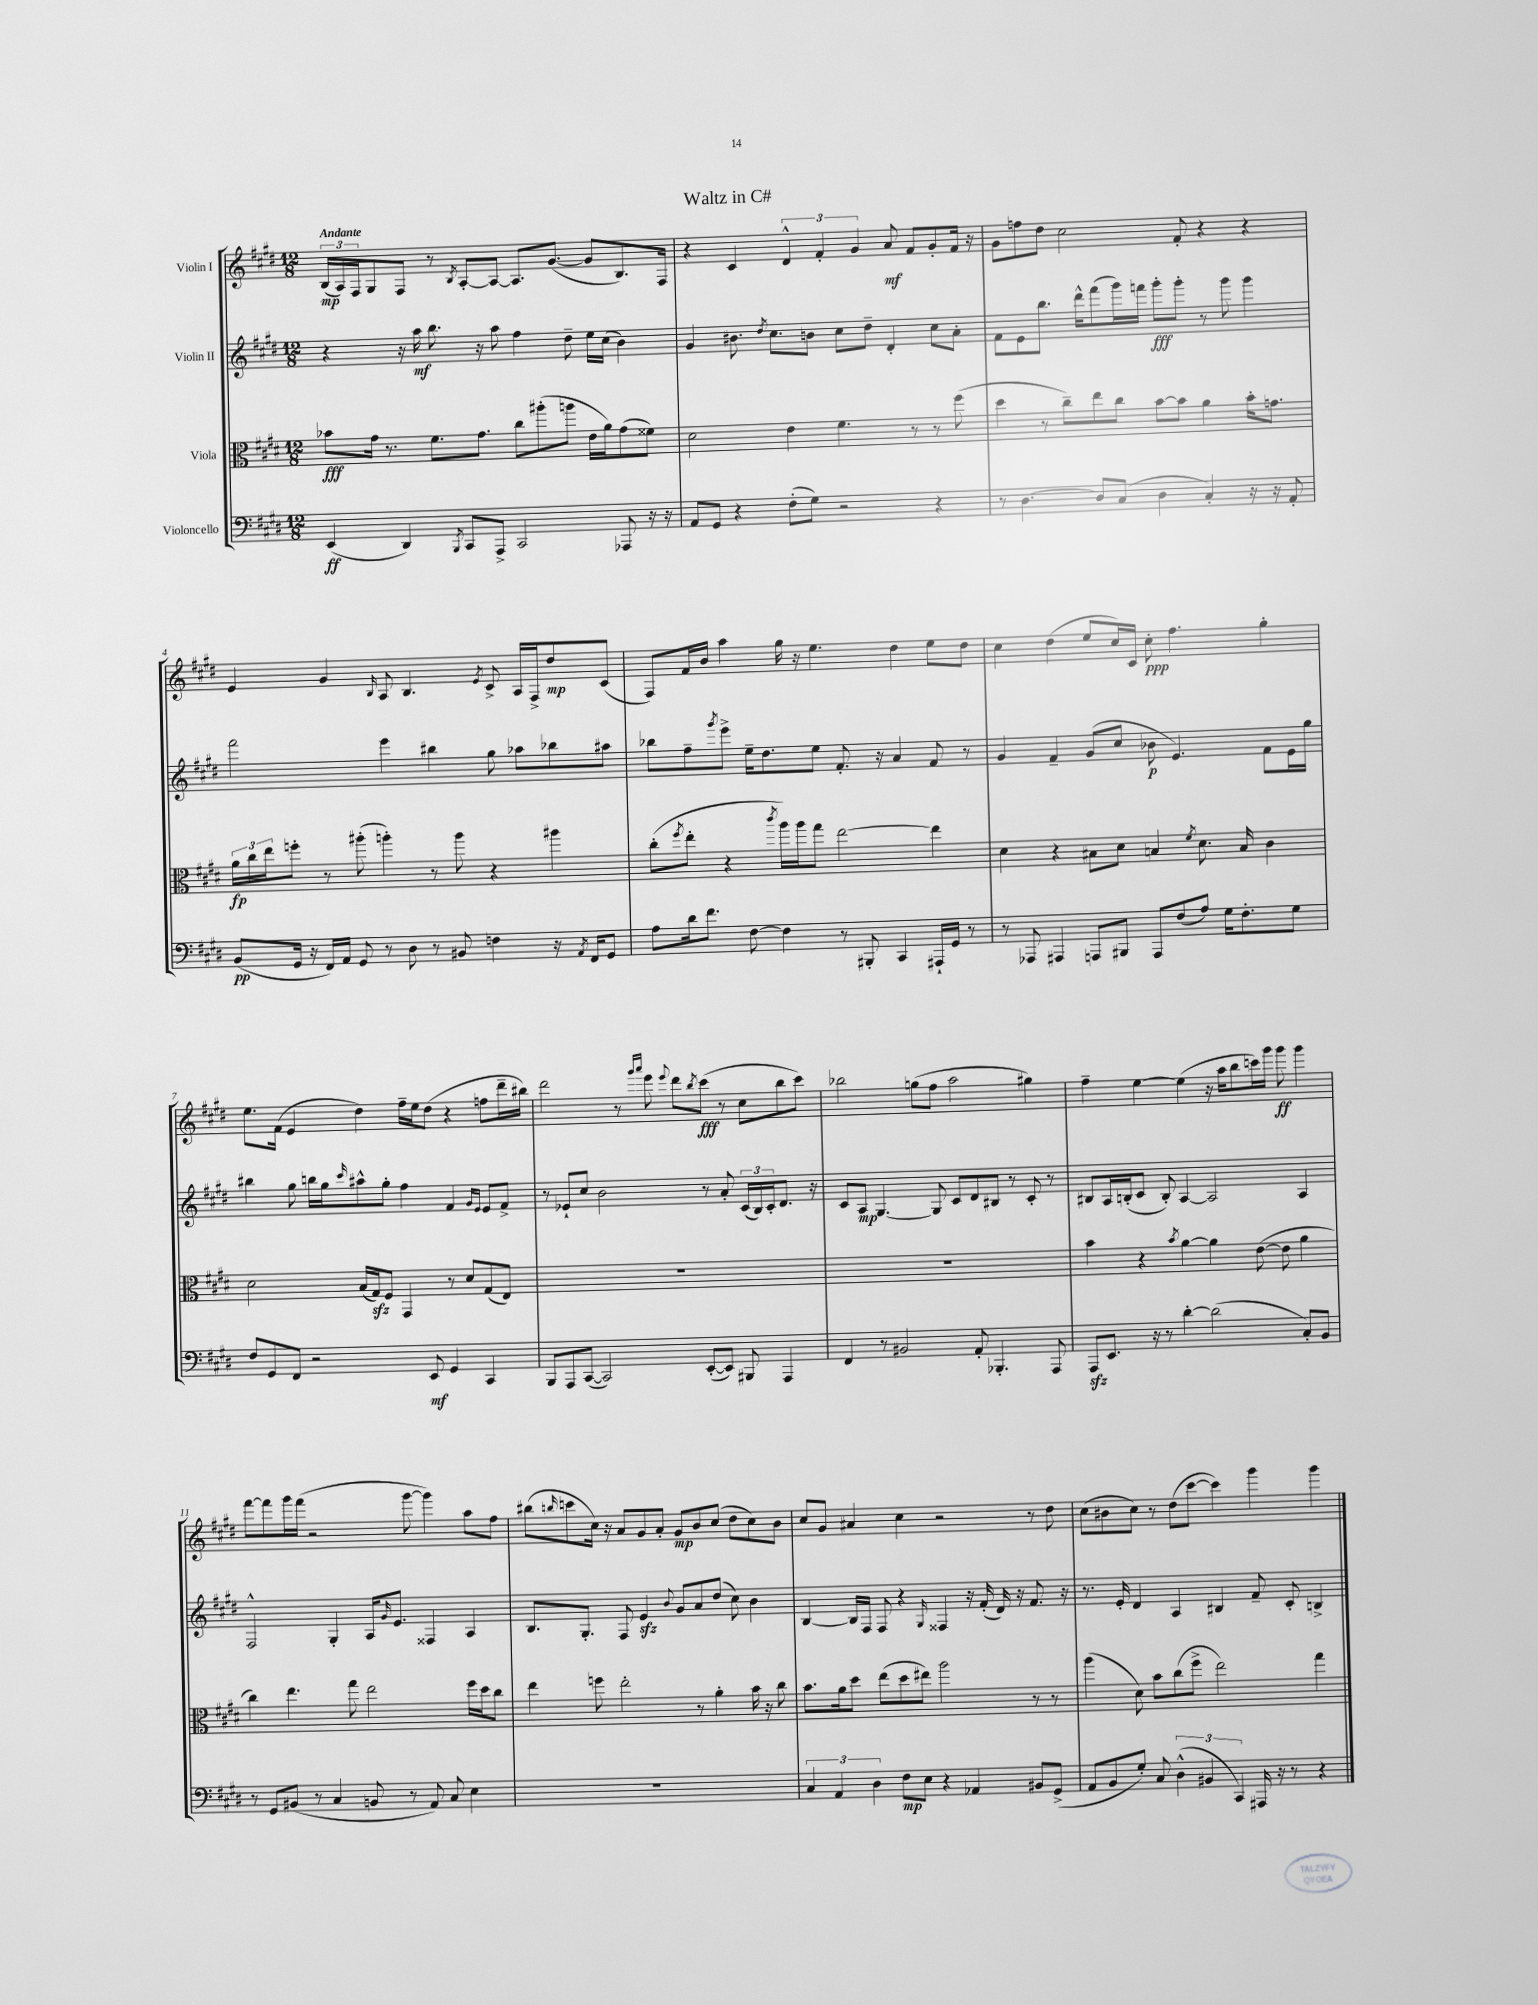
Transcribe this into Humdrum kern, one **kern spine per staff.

**kern	**kern	**kern	**kern
*staff4	*staff3	*staff2	*staff1
*clefF4	*clefC3	*clefG2	*clefG2
*k[f#c#g#d#]	*k[f#c#g#d#]	*k[f#c#g#d#]	*k[f#c#g#d#]
*M12/8	*M12/8	*M12/8	*M12/8
(4EE	8b-	4r	(24B
.	.	.	24A)
.	.	.	24F#
.	16g#	.	8G#
.	8.r	.	.
4DD#)	.	16r	8F#
.	.	16aa	.
.	8.f#	8.bb	8r
8qBBB	.	.	8qB
8CC#	.	.	[8A'
.	8.g#	16r	.
8AAA^	.	8aa	8A_
2CC#	8cc#	4ff#	8.A]
.	(8aa#'	.	.
.	.	.	([8.g#
.	8aa	8dd#~	.
.	16e	16ee	8g#]
.	16a)	(16cc#	.
8AAA-	(8g#	4b)	8.B)
16r	8f##)	.	.
16r	.	.	16F#
=	=	=	=
8AA	2d#	4g#	4r
8GG#	.	.	.
4r	.	8.b#	4c#
.	.	8qdd#	.
.	.	8.cc#	.
(8F#'	4e	.	6d#^^
8G#)	.	8b	.
.	.	.	6f#'
2r	4.f#	8cc#	.
.	.	.	6g#
.	.	8dd#~	.
.	.	4d#'	8a
.	8r	.	8f#
4r	8r	8cc#	8g#'
.	(8ff#	8a'	16f#
.	.	.	16r
=	=	=	=
8r	4dd#	8f#	8g#
[4.D#	.	8e	8ff
.	8r	8.bb	8dd#
.	8cc#~)	.	2cc#
.	.	16ddd#^^	.
8D#]	8ee	(8fff#	.
(8C#	8cc#	16ggg#)	.
.	.	16fff	.
4D#	[8b	8ggg#'	.
.	8b]	8ggg#'	8f#'
4C#')	4a	8r	4r
.	.	8ggg#	.
16r	16b'	4ggg#	4r
16r	8.g	.	.
8AA'	.	.	.
=	=	=	=
(8BB	24a	2fff#	4e
.	24cc#	.	.
.	24ee	.	.
16GG#	8ff'	.	.
16r	.	.	.
16FF#)	8r	.	4g#
16AA	.	.	.
8GG#	(8aa#'	.	.
.	.	.	16qqB
8r	4aa')	4eee	8A
8D#	.	.	4.B
8r	8r	4bb#	.
8BB#	8aa	.	.
.	.	.	8qe
4F	4r	8gg#	8c#^
.	.	8aa-	16A
.	.	.	16F#^
16r	4aa#	8bb-	8dd#
8qAA	.	.	.
16FF#	.	.	.
8GG#	.	8aa#	(8c#
=	=	=	=
8A	(8cc#'	8bb-	8F#)
.	8qff#	.	.
16d#	8ee'	8ff#~	16f#
8.f#	.	.	16b
.	.	8qggg#	.
.	4r	8eee^	4aa
[8F#	.	16ee~	.
.	.	8.dd#	.
.	8qccc#	.	.
4F#]	16aa)	.	16gg#
.	16aa	.	16r
.	8gg#	8ee	4.ee
8r	[2ee	8.f#'	.
8BBB#'	.	.	.
.	.	16r	.
4CC#	.	4a	4dd#
16AAA#`	4ee]	8f#	8ee
16GG#	.	.	.
8r	.	8r	8dd#
=	=	=	=
8r	4d#	4g#	4cc#
8AAA-	.	.	.
4AAA#	4r	4f#~	(4dd#
8AAA	8B#	(8g#	8ee
8BBB#	8d#	8cc#	16cc#)
.	.	.	16c#
8AAA	4B	8b-	8cc#'
(8F#	.	4.e)	4.ff#
.	8qf#	.	.
8A)	8.d#	.	.
16G#	.	.	.
8.F#'	16B	.	.
.	4c#	8f#	4gg#'
8G#	.	16e	.
.	.	16gg#	.
=	=	=	=
8F#	2d#	4bb#	8.ee
8GG#	.	.	.
.	.	.	(16f#
8FF#	.	8gg#	4e
2r	.	16bb	.
.	.	16gg#	.
.	.	16qqccc#	.
.	(16B	8aa#^^	4dd#)
.	16G#)	.	.
.	8F#	8gg#'	.
.	4GG#	4ff#	16ff#~
.	.	.	16ee
8EE	.	.	(8dd#
4GG#	8r	4f#	4r
.	8d#	.	.
.	.	16qqg#	.
.	.	16qqe	.
4CC#	(8G#	8e	8ff
.	8E)	8f#^	16ddd#~
.	.	.	16bb#)
=	=	=	=
8BBB	1.r	8r	2ddd#
8AAA	.	8e-`	.
([8CC#	.	8cc#	.
2CC#])	.	2b	.
.	.	.	8r
.	.	.	16qqggg#
.	.	.	16qqaaa
.	.	.	8eee
.	.	.	8qqeee
.	.	.	8ddd#
.	.	.	8qbb
([8EE'	.	8r	(8ccc#
8EE])	.	8a'	8r
8BBB#	.	(24c#	8cc#
.	.	24B)	.
.	.	24c#'	.
4AAA	.	8.d#	8bb
.	.	.	8ccc#)
.	.	16r	.
=	=	=	=
4FF#	1.r	8c#	2bb-
.	.	8A	.
8r	.	[4.G#	.
2BB#	.	.	.
.	.	.	(8gg
.	.	8G#]	8ff#
.	.	8c#	2aa
8AA'	.	8d#	.
4.BBB-'	.	8B#	.
.	.	8r	.
.	.	8c#'	4gg#)
8AAA	.	8r	.
=	=	=	=
8AAA	4b	8B#	4ff#~
8.EE	.	16A	.
.	.	(16B'	.
.	4r	8c#	[4ee
16r	.	.	.
8r	.	8B')	.
.	8qb	.	.
[4d#'	[4a	[4A	(4ee]
(2d#]	4a]	2A]	16r
.	.	.	16aa
.	.	.	8bb
.	([8e	.	16ccc)
.	.	.	16ggg#
.	8e]	.	8ggg#
8C#')	4a	4A	4ggg#
8BB	.	.	.
=	=	=	=
8r	4cc#)	2F#^^	[8fff#
8GG#	.	.	8fff#]
(8BB#	4.ee	.	16ggg#
.	.	.	(16fff#
8r	.	.	2r
4C#	.	4G#'	.
.	8gg#	.	.
8BB	2ee	16A	.
.	.	16qqg#	.
.	.	8.e	.
8r	.	.	[8ggg#
8AA)	.	4F##	4ggg#])
8C#	.	.	.
4E	16ff#	4A	8aa
.	16dd#	.	.
.	8cc#	.	8ff#
=	=	=	=
1.r	4ee	8.B	(8bb#
.	.	.	16qqbb
.	.	.	8ccc
.	.	8.G#'	.
.	8ff	.	16cc#)
.	.	.	16r
.	2ee'	8F#	8a
.	.	4e	8g#
.	.	.	8a'
.	.	8qqb	.
.	.	8g#	8g#
.	8r	8a	8b
.	4a'	(8dd#	(8cc#
.	.	8cc#)	8dd#
.	16b	4b	8cc#)
.	16r	.	.
.	8cc#	.	8b
=	=	=	=
6C#	8.b	[4B	8cc#
.	.	.	8g#
6AA	.	.	.
.	16a	.	.
.	8dd#	16B]	4a#
.	.	16F#	.
6D#	.	.	.
.	(8ee	8F#	.
8F#	8dd#	4r	4cc#
8E	8ee#)	.	.
.	.	16qqG#	.
4r	2aa	4F##	2r
4AA-	.	16r	.
.	.	(16f#'	.
.	.	16d#)	.
.	.	16r	.
8BB#	8r	8.f#	8r
(8GG#^	8r	.	8dd#
.	.	16r	.
=	=	=	=
8AA	(4aa	8.r	(8cc#
8BB	.	.	8b#
.	.	16e'	.
8G#')	8d#)	4d#	8cc#)
8C#	8b	.	8r
(6D#^^	(8cc#	4A	(8dd#
.	8ff#^	.	[8ccc#
6BB#	.	.	.
.	2ee)	4B#	4ccc#])
6CC#)	.	.	.
16AAA#	.	8f#~	4ggg#
16r	.	.	.
8r	.	8c#'	.
4r	4gg#	4B^	4ggg#
==	==	==	==
*-	*-	*-	*-
